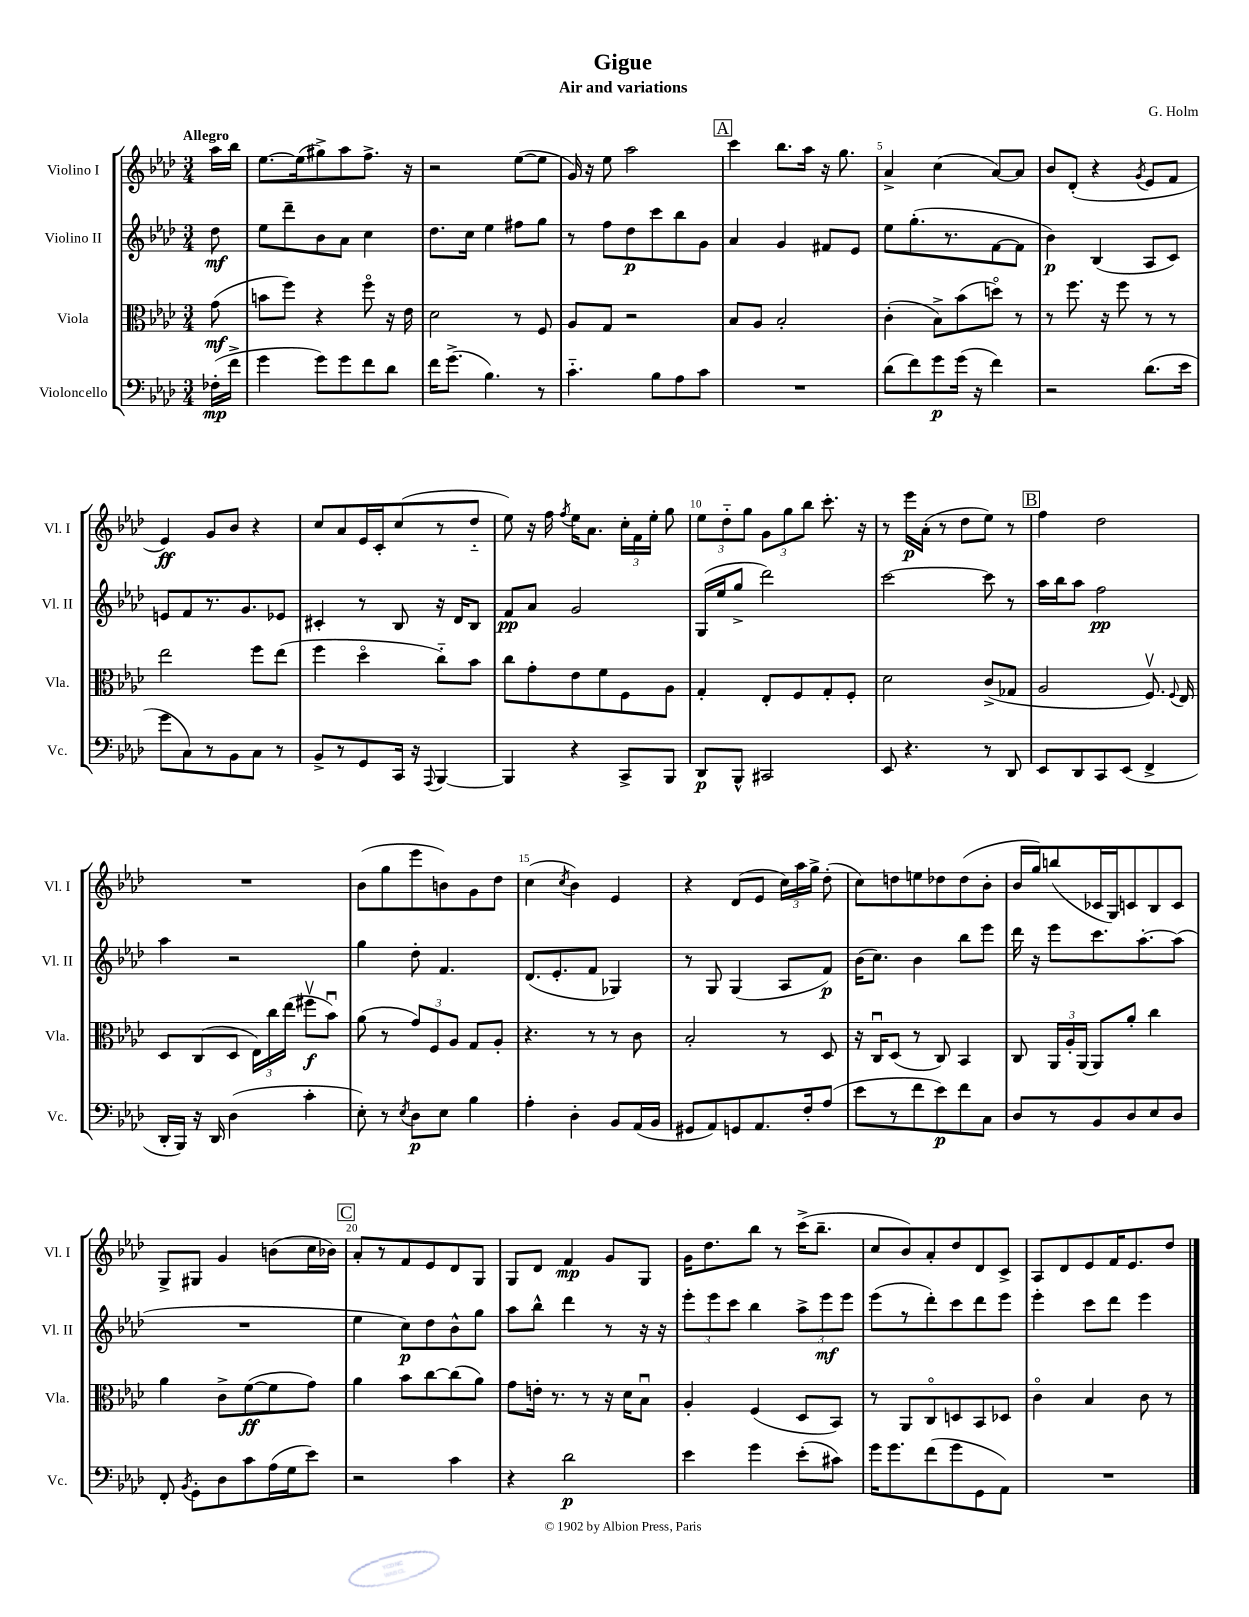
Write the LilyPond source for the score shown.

\header { title = "Gigue" composer = "G. Holm" subtitle = "Air and variations" }
<<
\new StaffGroup <<
\new Staff = "s0" \with { instrumentName = "Violino I" shortInstrumentName = "Vl. I" } {
    \clef treble \key aes \major \numericTimeSignature \time 3/4 \partial 8 \tempo "Allegro"
    \autoBeamOff aes''16[ bes''16] |
    ees''8.[~ ees''16( gis''8->) aes''8 f''8.]-> r16 |
    r2 ees''8[~( ees''8] |
    g'16) r16 ees''8 aes''2 |
    \mark \markup { \box "A" } c'''4 bes''8.[ aes''16] r16 g''8. |
    aes'4-> c''4( aes'8[~) aes'8] |
    bes'8[ des'8]-.( r4 \acciaccatura { g'8 } ees'8[ f'8] |
    ees'4\ff) g'8[ bes'8] r4 |
    c''8[ aes'8 ees'16 c'16-. c''8( r8 des''8]-_ |
    ees''8) r16 f''16 \acciaccatura { f''8 } ees''16[ aes'8.] \tuplet 3/2 { c''16[-. f'16 ees''16]-. } g''8 |
    \tuplet 3/2 { ees''8[ des''8-_ g''8] } \tuplet 3/2 { g'8[ g''8 bes''8] } c'''8.-. r16 |
    r8 ees'''16[\p aes'16]-.( r8 des''8[ ees''8]) r8 |
    \mark \markup { \box "B" } f''4 des''2 |
    R2. |
    bes'8[( g''8 ees'''8 b'8) g'8 des''8] |
    c''4( \acciaccatura { c''8 } bes'4) ees'4 |
    r4 des'8[( ees'8] \tuplet 3/2 { c''16[) aes''16 g''16]-> } des''8-.( |
    c''8[) d''8 e''8 des''8 des''8( bes'8]-. |
    bes'16[ g''16) b''8( ces'16 g16) c'8 bes8 c'8] |
    g8[-> gis8] g'4 b'8[( c''16 bes'16]) |
    \mark \markup { \box "C" } aes'8[-. r8 f'8 ees'8 des'8 g8] |
    g8[ des'8] f'4\mp g'8[ g8] |
    g'16[ des''8. bes''8] r8 c'''16[->( bes''8.]-- |
    c''8[ bes'8) aes'8-. des''8 des'8 c'8]-> |
    aes8[ des'8 ees'8 f'16 ees'8. des''8] \bar "|." |
}
\new Staff = "s1" \with { instrumentName = "Violino II" shortInstrumentName = "Vl. II" } {
    \clef treble \key aes \major \numericTimeSignature \time 3/4 \partial 8
    \autoBeamOff des''8\mf |
    ees''8[ des'''8-- bes'8 aes'8] c''4 |
    des''8.[ c''16] ees''4 fis''8[ g''8] |
    r8 f''8[ des''8\p c'''8 bes''8 g'8] |
    \mark \markup { \box "A" } aes'4 g'4 fis'8[ ees'8] |
    ees''8[ g''8.-.( r8. f'8~ f'8] |
    bes'4\p) bes4( aes8[ c'8]) |
    e'8[ f'8 r8. g'8. ees'8] |
    cis'4-. r8 bes8 r16 des'16[ bes8] |
    f'8[\pp aes'8] g'2 |
    g16[( ees''16 g''8]-> des'''2) |
    c'''2~ c'''8 r8 |
    \mark \markup { \box "B" } aes''16[ bes''16 aes''8] f''2\pp |
    aes''4 r2 |
    g''4 des''8-. f'4. |
    des'8.[( ees'8.-. f'8] ges4) |
    r8 g8 g4( aes8[ f'8]\p) |
    bes'16[( c''8.]) bes'4 bes''8[ ees'''8] |
    des'''16 r16 ees'''8[ c'''8. aes''8.~-. aes''8]( |
    R2. |
    \mark \markup { \box "C" } ees''4 c''8[\p) des''8 bes'8-^ g''8] |
    aes''8[ bes''8]-^ des'''4 r8 r16 r16 |
    \tuplet 3/2 { ees'''8[-. ees'''8 c'''8] } bes''4 \tuplet 3/2 { aes''8[-> ees'''8\mf ees'''8] } |
    ees'''8[( r8 des'''8-.) c'''8 des'''8 ees'''8] |
    ees'''4-. c'''8[ des'''8] ees'''4 \bar "|." |
}
\new Staff = "s2" \with { instrumentName = "Viola" shortInstrumentName = "Vla." } {
    \clef alto \key aes \major \numericTimeSignature \time 3/4 \partial 8
    \autoBeamOff g'8\mf( |
    b'8[ f''8]) r4 f''8\flageolet r16 ees'16 |
    des'2 r8 f8 |
    aes8[ g8] r2 |
    \mark \markup { \box "A" } bes8[ aes8] bes2-. |
    c'4-.( bes8[->) bes'8( d''8]\flageolet) r8 |
    r8 f''8. r16 f''8 r8 r8 |
    ees''2 f''8[ ees''8]( |
    f''4 des''4\flageolet c''8[-_) bes'8] |
    c''8[ g'8-. ees'8 f'8 f8 aes8] |
    g4-. ees8[-. f8 g8-. f8]-. |
    des'2 c'8[->( ges8] |
    \mark \markup { \box "B" } aes2 f8.\upbow) \appoggiatura { f8 } ees16 |
    des8[ c8( des8] \tuplet 3/2 { ees16[) c''16 ees''16]( } fis''8[\upbow\f bes'8]\downbow) |
    aes'8( r8 \tuplet 3/2 { g'8[) f8 aes8] } g8[ aes8]-. |
    r4. r8 r8 c'8 |
    bes2-. r8 des8 |
    r16 c16[\downbow des8]( r8 c8) bes,4 |
    c8 \tuplet 3/2 { aes,16[ aes16-. aes,16]( } aes,8[) aes'8]-. c''4 |
    aes'4 c'8[-> f'8~\ff( f'8 g'8]) |
    \mark \markup { \box "C" } aes'4 bes'8[ c''8~ c''8( aes'8]) |
    g'8[ e'16]-. r8. r8 r16 des'16[ bes8]\downbow |
    aes4-. f4( des8[ bes,8]) |
    r8 aes,8[ c8\flageolet d8 bes,8 des8] |
    c'4\flageolet bes4 c'8 r8 \bar "|." |
}
\new Staff = "s3" \with { instrumentName = "Violoncello" shortInstrumentName = "Vc." } {
    \clef bass \key aes \major \numericTimeSignature \time 3/4 \partial 8
    \autoBeamOff fes16[-.\mp( f'16]-> |
    g'4 g'8[) g'8 f'8 des'8] |
    f'16[ g'8.]->( bes4.) r8 |
    c'4.-_ bes8[ aes8 c'8] |
    \mark \markup { \box "A" } R2. |
    des'8[( f'8) g'8\p g'16]( r16 f'4) |
    r2 des'8.[( ees'16] |
    g'8[ c8) r8 bes,8 c8] r8 |
    bes,8[-> r8 g,8 c,16] r16 \appoggiatura { aes,,8 } bes,,4~ |
    bes,,4 r4 c,8[-> bes,,8] |
    des,8[\p bes,,8]-^ cis,2 |
    ees,8 r4. r8 des,8 |
    \mark \markup { \box "B" } ees,8[ des,8 c,8 ees,8]( f,4-> |
    des,16[-. bes,,16]) r16 des,16 des4( c'4-. |
    ees8-.) r8 \acciaccatura { ees8 } des8[\p ees8] bes4 |
    aes4-. des4-. bes,8[ aes,16( bes,16] |
    gis,8[ aes,8) g,8 aes,8. f16-. aes8]( |
    ees'8[ r8 f'8 ees'8\p) f'8 c8] |
    des8[ r8 bes,8 des8 ees8 des8] |
    f,8-. \acciaccatura { bes,8 } g,8[-. des8 c'8 aes16( g16 ees'8]) |
    \mark \markup { \box "C" } r2 c'4 |
    r4 des'2\p |
    ees'4 g'4 ees'8[-.( cis'8]) |
    g'16[ g'8. f'8( g'8 g,8 aes,8]) |
    R2. \bar "|." |
}
>>
>>
\layout { \context { \Score \override BarNumber.break-visibility = ##(#f #t #t) barNumberVisibility = #(every-nth-bar-number-visible 5) } }
